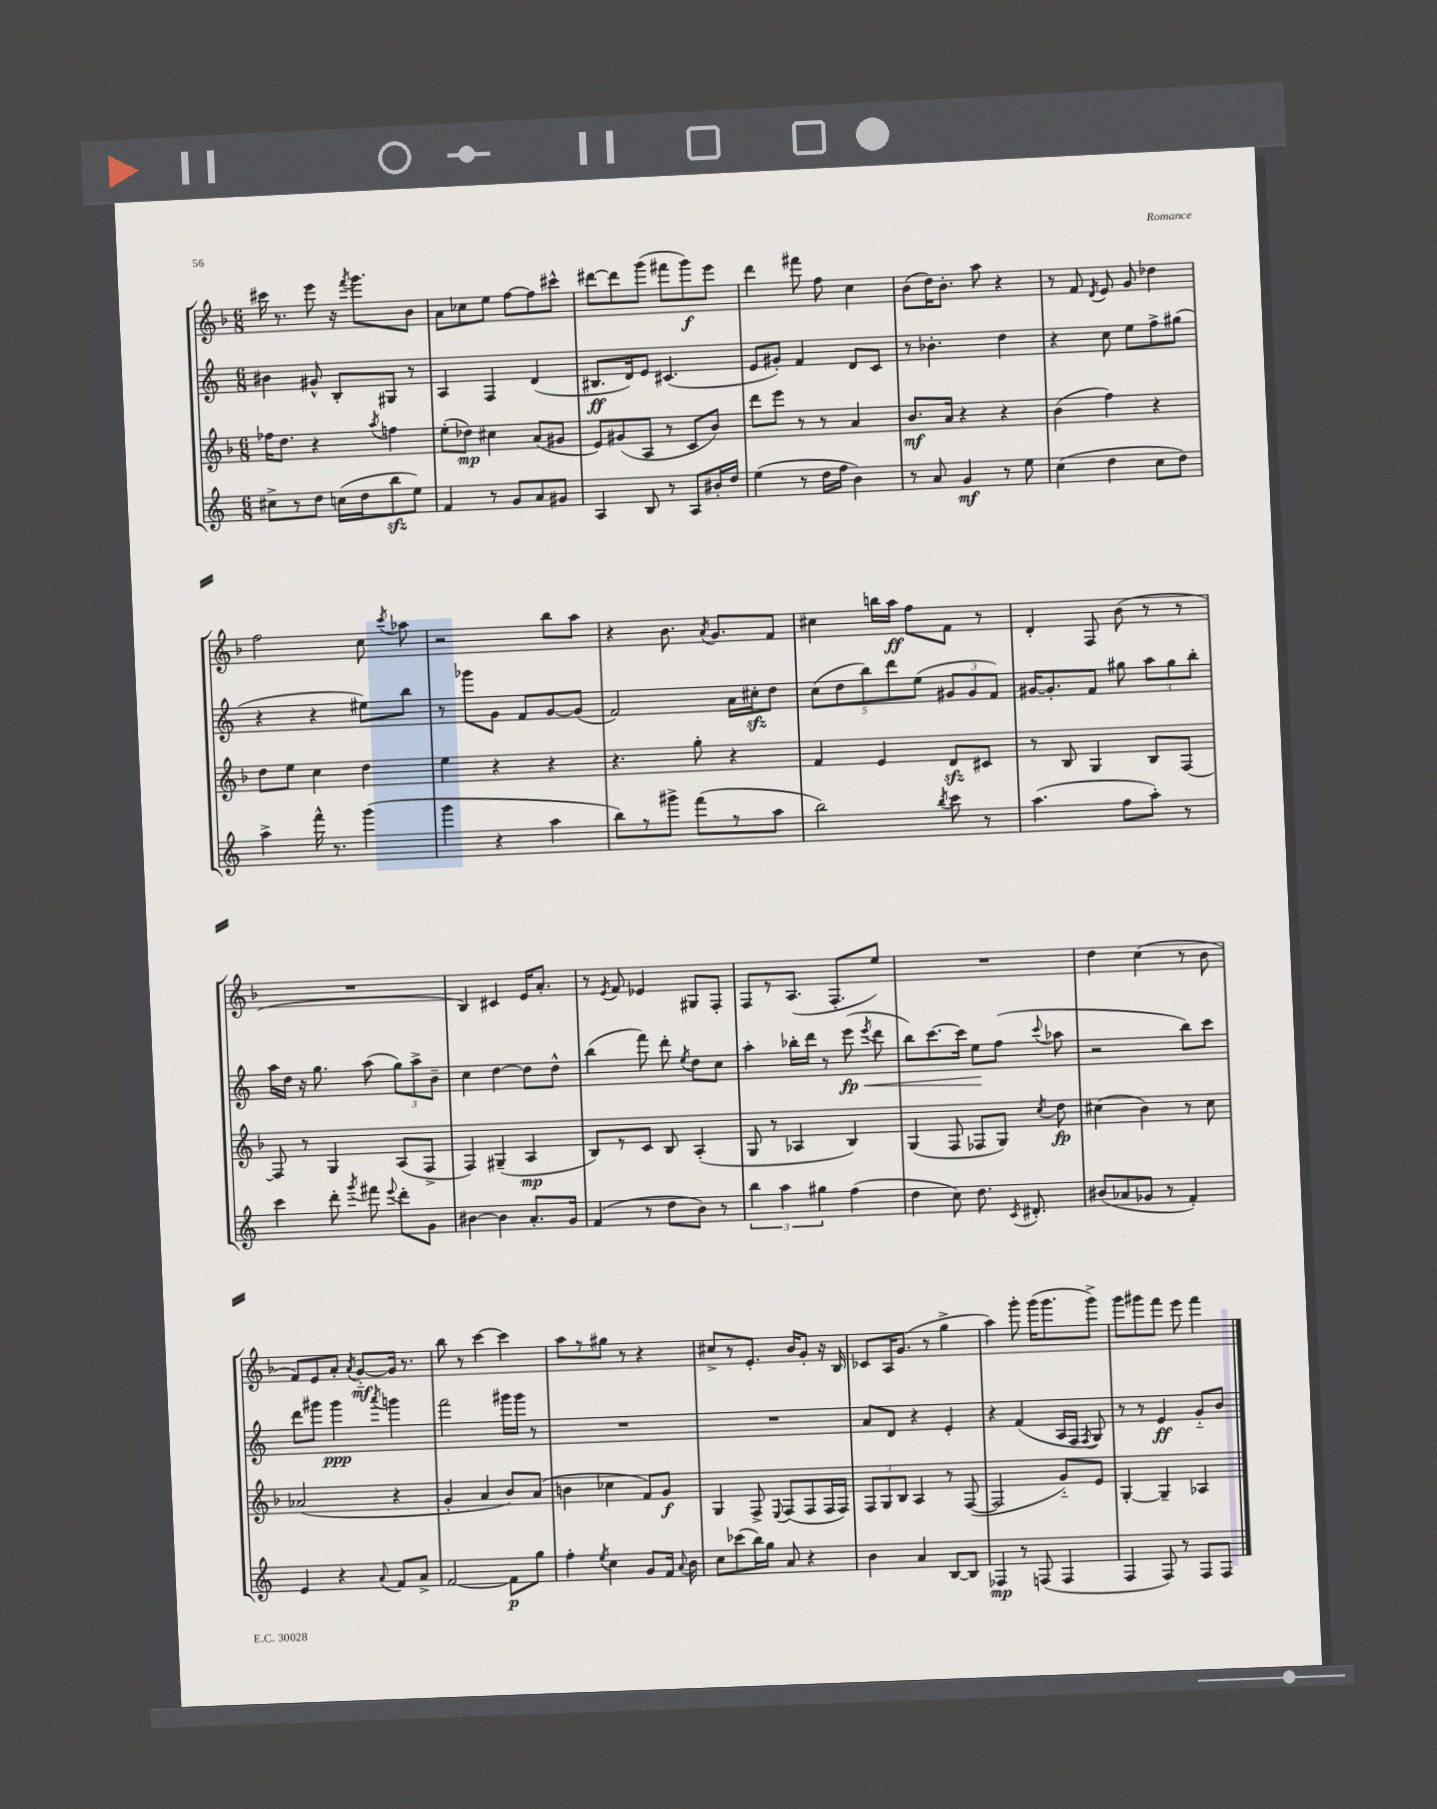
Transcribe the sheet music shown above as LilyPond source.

<<
\new StaffGroup <<
\new Staff = "s0" {
    \clef treble \key f \major \numericTimeSignature \time 6/8
    \autoBeamOff cis'''16 r8. e'''8 r16 \acciaccatura { f'''8 } g'''8.[ bes'8] |
    a'8[ ces''8 e''8] f''8[~ f''8 cis'''8]-^ |
    dis'''8[~ dis'''8 g'''8]( fis'''8[ g'''8\f) e'''8] |
    d'''4 fis'''8 f''8 c''4 |
    bes'8[( d''16) bes'8.]-. a''8 r4 |
    r8 f'8 \acciaccatura { d'8 } e'8 g'8 des''4 |
    f''2 c''8 \acciaccatura { c'''8 } aes''8 |
    r2 bes''8[ a''8] |
    r4 bes'8. \acciaccatura { a'8 } g'8.[ f'8] |
    cis''4 b''16[ a''16]\ff f''8[ f'8] r8 |
    d'4-. f8 bes'8( r8 r8 |
    R2. |
    bes4) cis'4 e'16[ a'8.]-. |
    r8 \acciaccatura { e'8 } f'8 ees'4 gis8[ f8]-. |
    f8[ r8 a8.]( f8.[-. e''8]) |
    R2. |
    d''4 c''4( r8 bes'8 |
    f'8[) e'8 a'8]-. \acciaccatura { a'8 } g'8[~-_\mf g'16] r8. |
    bes''8 r8 c'''4~ c'''4 |
    a''8[ r8 gis''8] r8 r4 |
    cis''8[-> r8 e'8.]-. bes'16[ g'8]-. r16 bes16 |
    ces'8[ a16 g'8.]( r8 g''4-> |
    a''4) g'''8-. g'''16[( g'''8. g'''8]->) |
    g'''8[ gis'''8 f'''8] e'''8 f'''4 \bar "|." |
}
\new Staff = "s1" {
    \clef treble \key c \major \numericTimeSignature \time 6/8
    \autoBeamOff bis'4 gis'8-^ b8[-. gis8] r8 |
    a4 f4 d'4( |
    bis8.[\ff d'16) e'8] cis'4.( |
    e'8[ gis'8]-.) f'4 d'8[ c'8] |
    r8 bes'4.-. d''4 |
    r4 c''8 e''8[ f''8-> gis''8]( |
    r4 r4 eis''8[) b''8] |
    r8 ges'''8[ g'8] f'8[ g'8~ g'8]( |
    f'2) a'16[ cis''16-.\sfz d''8] |
    \tuplet 5/4 { c''8[( d''8 b''8) d'''8 e''8]( } \tuplet 3/2 { gis'8[ gis'8 f'8]) } |
    gis'16[~ gis'8.-. f'8] gis''8 \tuplet 3/2 { a''8[ gis''8 b''8]-. } |
    a''16[ d''16] r16 g''8. a''8( \tuplet 3/2 { g''8[) a''8-> b'8]-- } |
    c''4 d''4~ d''8[ d''8]-^ |
    b''4( f'''8) d'''8-. \acciaccatura { e''8 } d''8[ c''8] |
    a''4-. bes''16[-. d'''16] r8 e'''8\fp\<( \acciaccatura { e'''8 } d'''8 |
    b''8[) c'''8.~ c'''16] e''8[\! f''8]( \appoggiatura { c'''8 } aes''8 |
    r2 b''8[) c'''8] |
    d'''8[ gis'''8] gis'''4\ppp \acciaccatura { a'''8 } g'''4 |
    f'''2 gis'''16[ gis'''16] r8 |
    R2. |
    R2. |
    a'8[ d'8] r4 e'4-. |
    r4 f'4( a16[ f16] \acciaccatura { f8 } g8) |
    r8 r8 e'4\ff g'8[-_ b'8] \bar "|." |
}
\new Staff = "s2" {
    \clef treble \key f \major \numericTimeSignature \time 6/8
    \autoBeamOff fes''16[ d''8.] r4 \acciaccatura { a''8 } f''4 |
    e''8[-.( des''8]\mp) cis''4 a'8[( gis'8] |
    e'8[) gis'8( a8] r8 c'8[ bes'8]) |
    d'''8[ e'''8] r8 r8 a'4 |
    bes'8.[\mf a'16] r4 r4 |
    bes'4( f''4) r4 |
    d''8[ e''8] c''4 d''4 |
    e''4 r4 r4 |
    r4. g''8-. r4 |
    f'4 e'4 d'8[\sfz cis'8] |
    r8 bes8 g4 bes8[ f8]~ |
    f8 r8 g4 a8[( f8]-> |
    f4) gis4--( a4\mp |
    bes8[) r8 c'8] bes8 a4-.( |
    g8 r8 aes4 bes4) |
    g4( f8 fes8[ g8]) \acciaccatura { c''8 } d''8\fp |
    cis''4( bes'4) r8 cis''8 |
    aes'2( r4 |
    g'4-. a'4 bes'8[) a'8]( |
    b'4 ces''4 f'8[) g'8]\f |
    g4 f8-> \appoggiatura { e8 } f8[( f8 f16 f16]) |
    \tuplet 3/2 { f8[ g8 bes8] } a4 r8 f8~( |
    f2 g'8[-_) e'8] |
    g4~-. g4-- aes4 \bar "|." |
}
\new Staff = "s3" {
    \clef treble \key c \major \numericTimeSignature \time 6/8
    \autoBeamOff cis''8[-> r8 d''8] c''16[( d''16 b''8\sfz e''8]) |
    f'4 r8 g'8[ a'8 gis'8] |
    a4 b8 r8 a8[ bis'16-. d''16] |
    e''4( r8 d''16[ f''16] b'4) |
    r8 a'8 g'4\mf r8 e''8 |
    c''4( d''4 c''8[ d''8]) |
    a''4-> f'''16-^ r8. g'''4( |
    g'''4 r4 a''4 |
    b''8[) r8 gis'''8]-> f'''8[( r8 a''8] |
    b''2) \acciaccatura { b''8 } c'''8 r8 |
    a''4.( f''8[ a''8]-.) r8 |
    c'''4 d'''8-. \acciaccatura { g'''8 } fis'''8 \appoggiatura { e'''8 } d'''8[-. g'8] |
    bis'4~ bis'4 a'8.[-. g'16] |
    f'4( r8 d''8[ b'8]) r8 |
    \tuplet 3/2 { b''4 a''4 gis''4 } f''4( |
    d''4 c''8) d''8. \acciaccatura { c'8 } dis'8.-. |
    bis'8[( aes'8 ges'8] r8 f'4-.) |
    e'4 r4 \appoggiatura { a'8 } f'8[ a'8]-> |
    f'2~ f'8[\p g''8] |
    f''4-. \acciaccatura { e''8 } c''4 g'8[ f'16] \appoggiatura { a'8 } b'16 |
    c''8[ ces'''8( b''16) g''16] a'8 r4 |
    b'4 a'4 b8[~ b8] |
    fes4\mp r8 f8( f4 |
    f4 f8) r8 f8[ f8] \bar "|." |
}
>>
>>
\layout { \context { \Score \remove "Bar_number_engraver" } }
